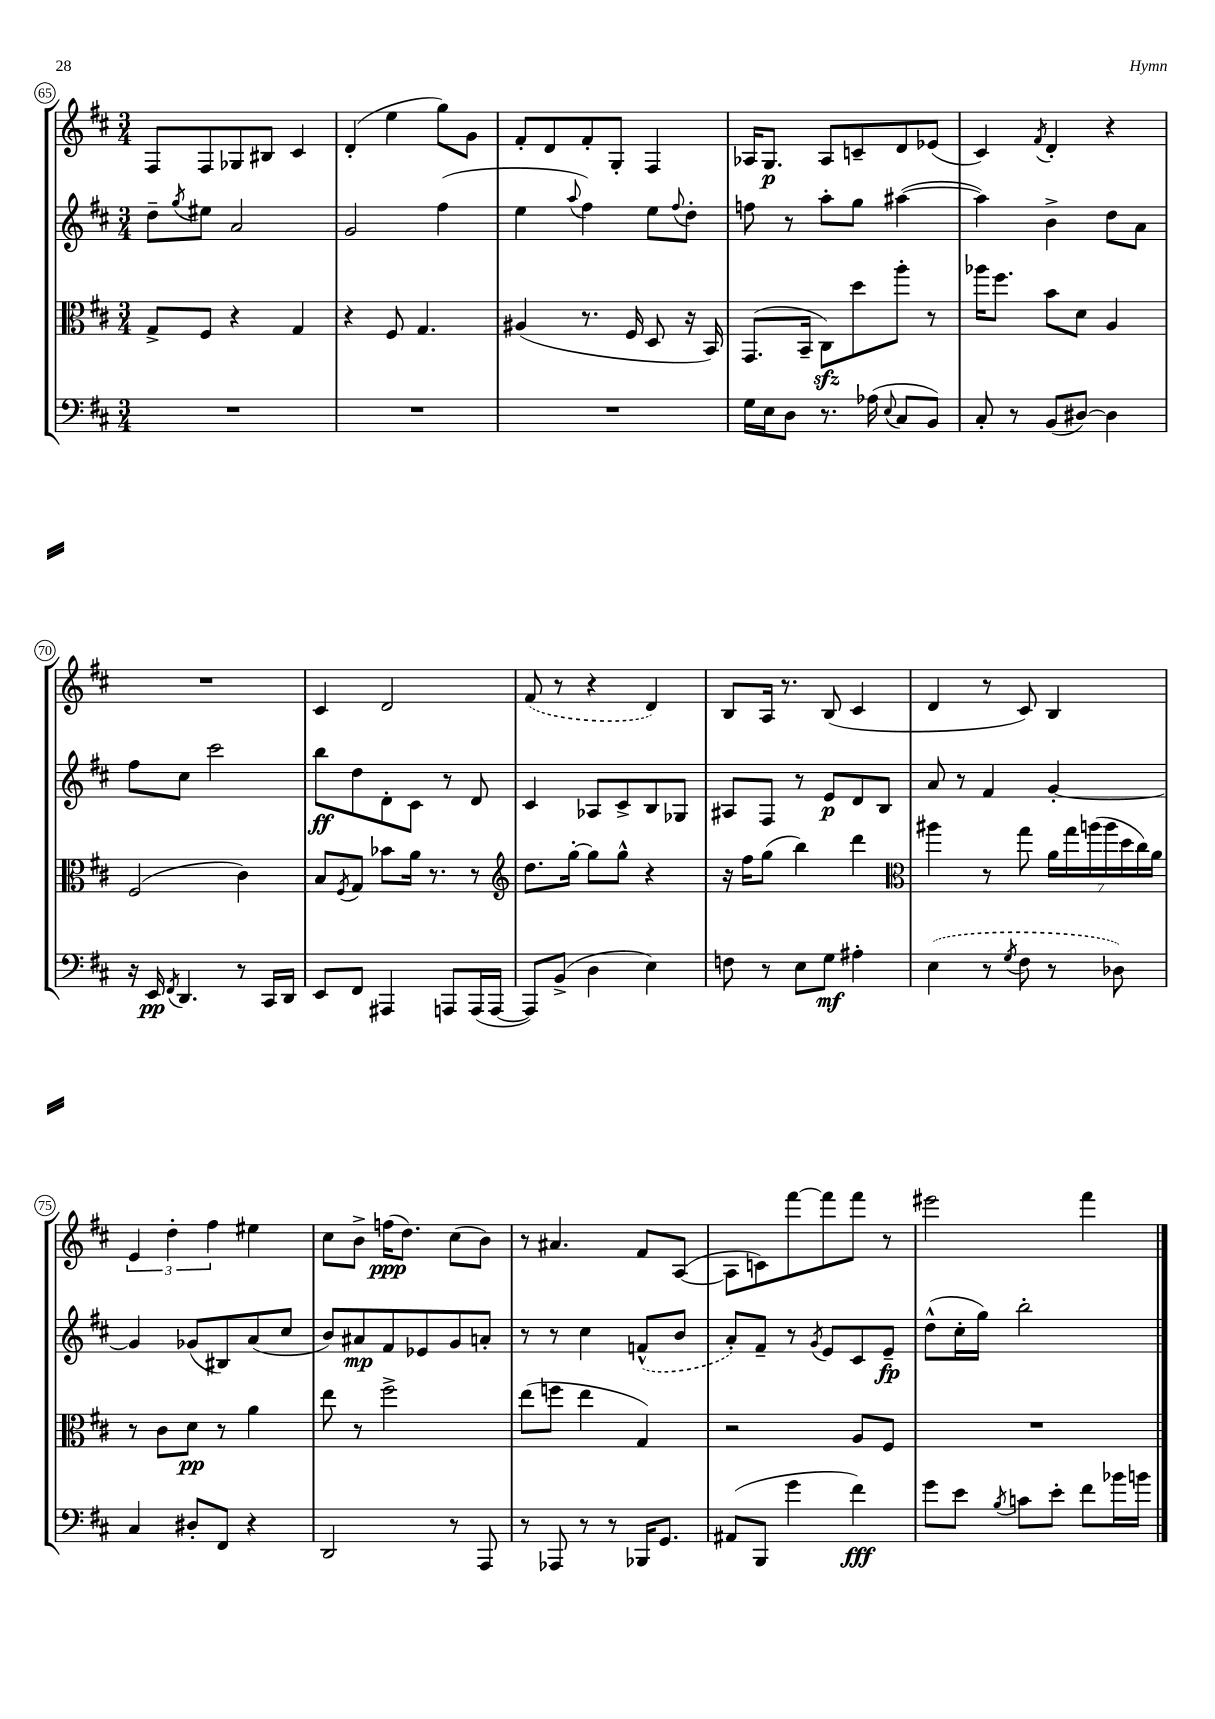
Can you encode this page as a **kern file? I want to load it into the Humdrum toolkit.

**kern	**kern	**kern	**kern
*staff4	*staff3	*staff2	*staff1
*clefF4	*clefC3	*clefG2	*clefG2
*k[f#c#]	*k[f#c#]	*k[f#c#]	*k[f#c#]
*M3/4	*M3/4	*M3/4	*M3/4
2.r	8G^	8dd~	8F#
.	.	8qgg	.
.	8F#	8ee#	8F#
.	4r	2a	8G-
.	.	.	8B#
.	4G	.	4c#
=	=	=	=
2.r	4r	2g	(4d'
.	8F#	.	4ee
.	4.G	.	.
.	.	(4ff#	8gg)
.	.	.	8g
=	=	=	=
2.r	(4A#	4ee	8f#'
.	.	.	8d
.	.	8qqaa	.
.	8.r	4ff#)	8f#'
.	.	.	8G'
.	16F#	.	.
.	8D	8ee	4F#
.	.	8qqff#	.
.	16r	8dd'	.
.	16BB)	.	.
=	=	=	=
16G	(8.GG	8ff	16A-
16E	.	.	8.G
8D	.	8r	.
.	16BB~	.	.
8.r	8C#)	8aa'	8A-
.	8dd	8gg	8c~
(16A-	.	.	.
8qqE	.	.	.
8C#	8aa'	([4aa#	8d
8BB)	8r	.	(8e-
=	=	=	=
8C#'	16aa-	4aa#])	4c#)
.	8.ff#	.	.
8r	.	.	.
.	.	.	8qf#
(8BB	8b	4b^	4d'
[8D#)	8d	.	.
4D#]	4A	8dd	4r
.	.	8a	.
=	=	=	=
16r	(2F#	8ff#	2.r
16EE	.	.	.
8qFF#	.	.	.
4.DD	.	8cc#	.
.	.	2ccc#	.
8r	4c#)	.	.
16CC#	.	.	.
16DD	.	.	.
=	=	=	=
8EE	8B	8bb	4c#
.	8qF#	.	.
8FF#	8G	8dd	.
4AAA#	8b-	8d'	2d
.	16a	8c#	.
.	8.r	.	.
8AAA	.	8r	.
(16AAA	8r	8d	.
[16AAA	.	.	.
=	=	=	=
*	*clefG2	*	*
8AAA])	8.dd	4c#	(8f#
(8BB^	.	.	8r
.	[16gg'	.	.
4D	8gg]	8A-	4r
.	8gg^^	8c#^	.
4E)	4r	8B	4d)
.	.	8G-	.
=	=	=	=
8F	16r	8A#	8B
.	16ff#	.	.
8r	(8gg	8F#	16A
.	.	.	8.r
8E	4bb)	8r	.
8G	.	8e	(8B
4A#'	4ddd	8d	4c#
.	.	8B	.
=	=	=	=
*	*clefC3	*	*
(4E	4aa#	8a	4d
.	.	8r	.
8r	8r	4f#	8r
8qG	.	.	.
8F#	8gg	.	8c#)
8r	28a	[4g'	4B
.	28gg	.	.
.	(28aa	.	.
.	28aa	.	.
8D-)	.	.	.
.	28dd	.	.
.	28cc#)	.	.
.	28a	.	.
=	=	=	=
4C#	8r	4g]	6e
.	8c#	.	.
.	.	.	6dd'
8D#'	8d	(8g-	.
.	.	.	6ff#
8FF#	8r	8B#)	.
4r	4a	(8a	4ee#
.	.	8cc#	.
=	=	=	=
2DD	8ee	8b)	8cc#
.	8r	8a#	8b^
.	2ff#^	8f#	(16ff
.	.	.	8.dd)
.	.	8e-	.
8r	.	8g	(8cc#
8AAA	.	8a'	8b)
=	=	=	=
8r	(8ee	8r	8r
8AAA-	8ff	8r	4.a#
8r	4ee	4cc#	.
8r	.	.	.
16BBB-	4G)	(8f^^	8f#
8.GG	.	.	.
.	.	8b	([8A
=	=	=	=
(8AA#	2r	8a')	8A]
8BBB	.	8f#~	8c)
4g	.	8r	[8fff#
.	.	8qg	.
.	.	8e	8fff#]
4f#)	8A	8c#	8fff#
.	8F#	8e~	8r
=	=	=	=
8g	2.r	(8dd^^	2eee#
8e	.	16cc#'	.
.	.	16gg)	.
8qB	.	.	.
8c	.	2bb'	.
8e'	.	.	.
8f#	.	.	4fff#
16b-	.	.	.
16b	.	.	.
==	==	==	==
*-	*-	*-	*-
